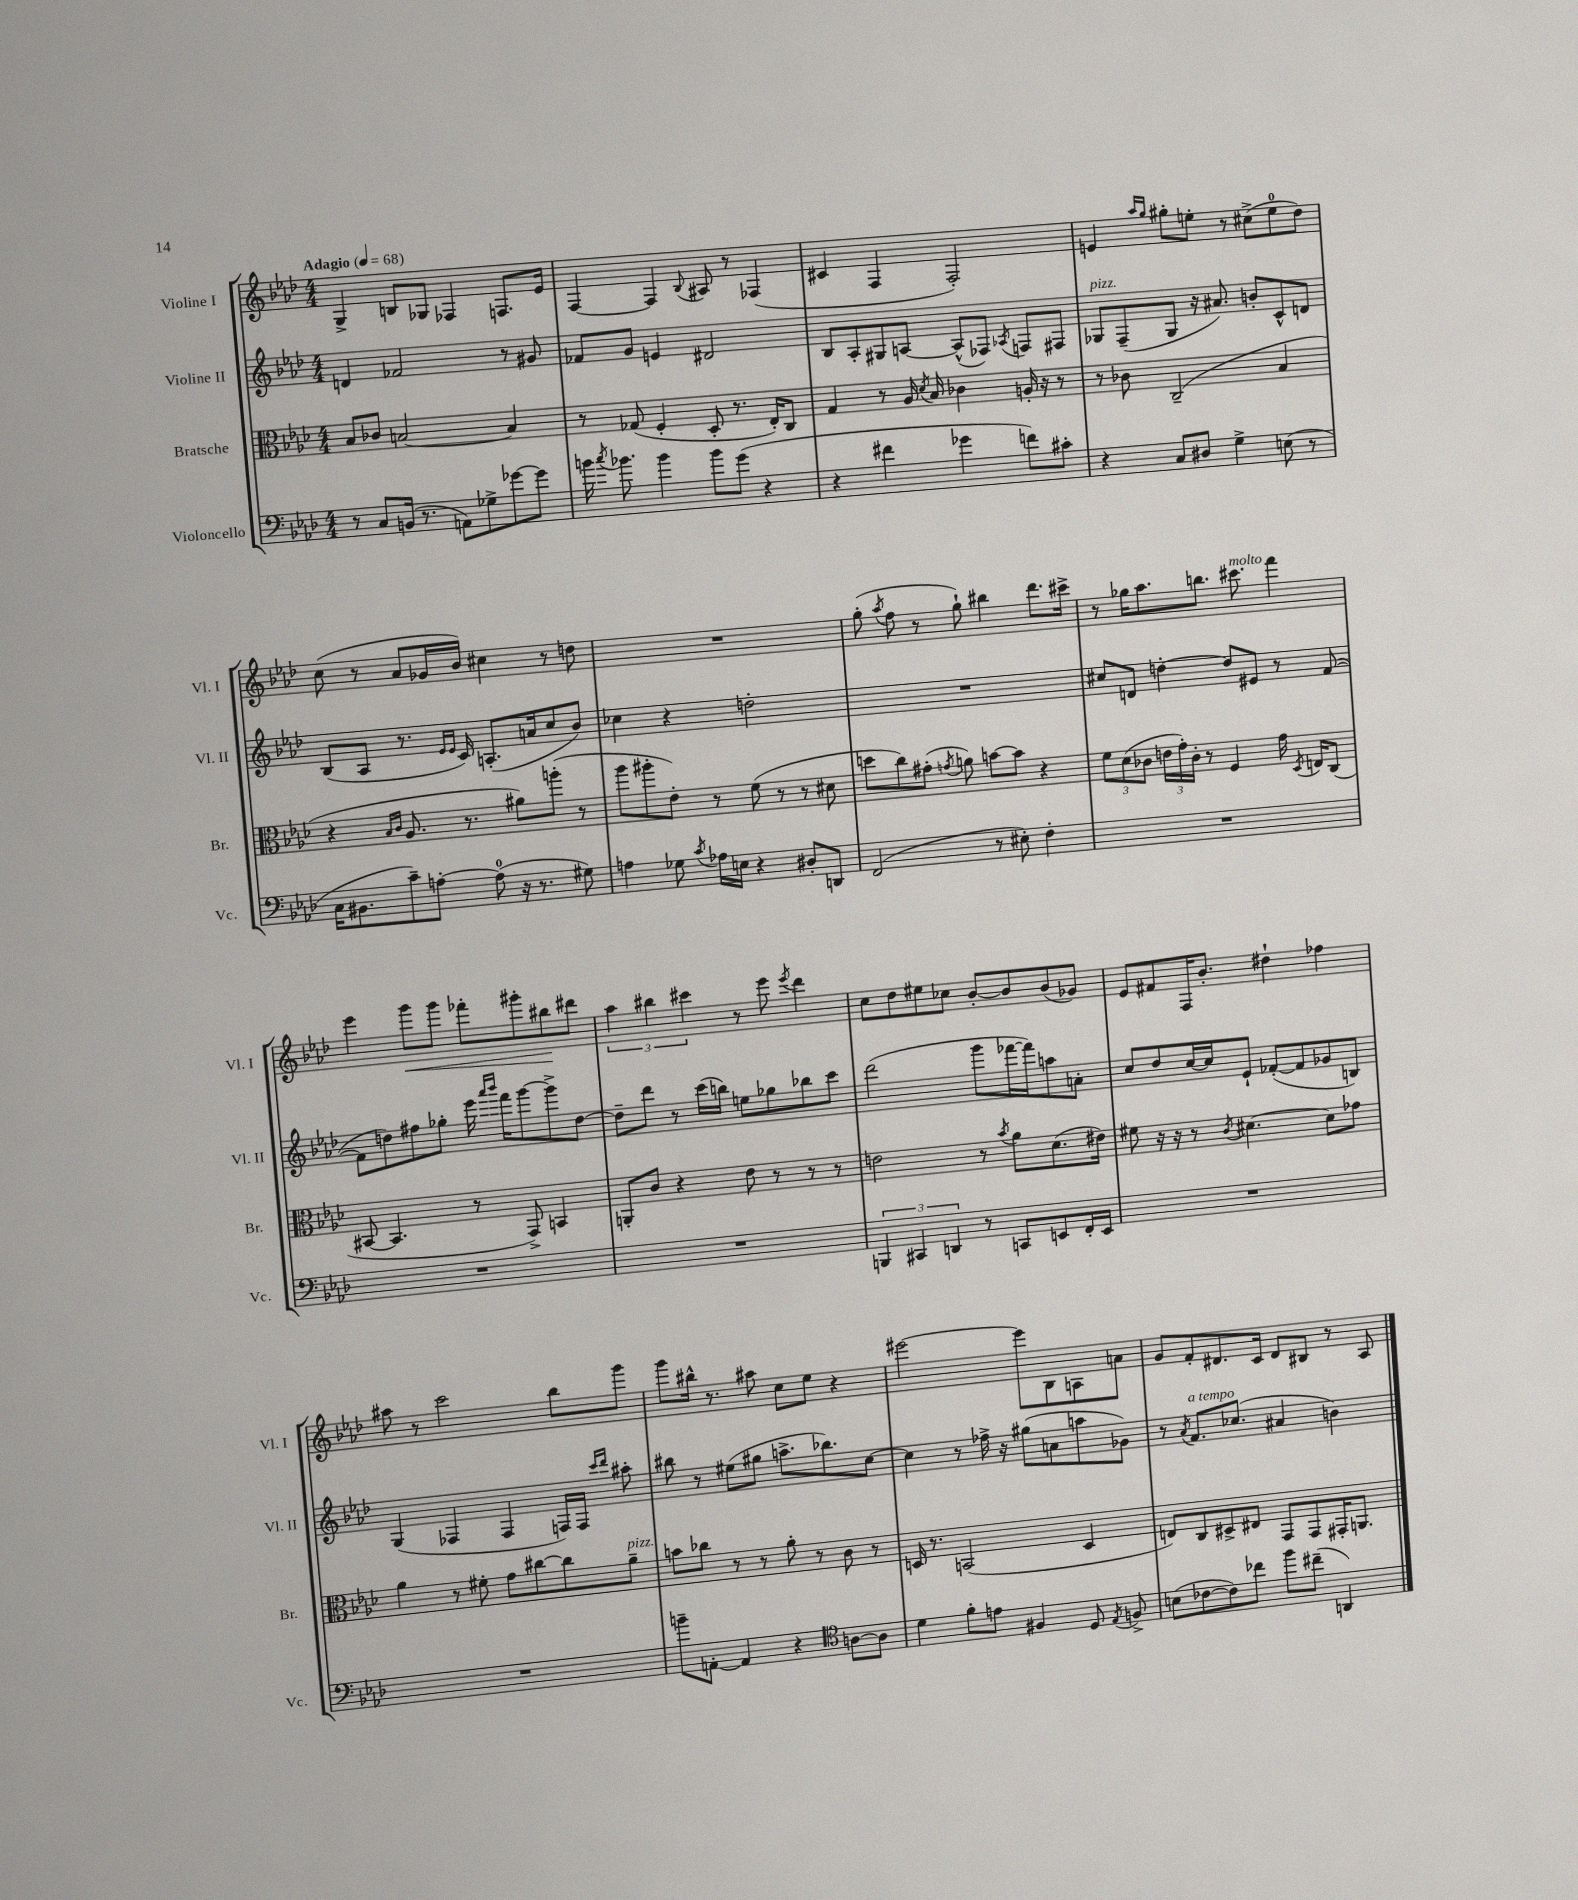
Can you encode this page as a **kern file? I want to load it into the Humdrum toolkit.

**kern	**kern	**kern	**kern	**dynam
*part4	*part3	*part2	*part1	*part1
*staff4	*staff3	*staff2	*staff1	*staff1
*I"Violoncello	*I"Bratsche	*I"Violine II	*I"Violine I	*
*I'Vc.	*I'Br.	*I'Vl. II	*I'Vl. I	*
*clefF4	*clefC3	*clefG2	*clefG2	*
*k[b-e-a-d-]	*k[b-e-a-d-]	*k[b-e-a-d-]	*k[b-e-a-d-]	*
*M4/4	*M4/4	*M4/4	*M4/4	*
*MM68	*MM68	*MM68	*MM68	*
=1	=1	=1	=1	=1
!	!	!	!LO:TX:a:B:t=Adagio	!
8r	8B-/L	4dn/	4G^/	.
8C/L	8c-X/J	.	.	.
(16BBn/Jk	[2Bn/	2f-X/	8Bn/L	.
8.r	.	.	.	.
.	.	.	8G-X/J	.
8AAn\L)	.	.	4F-X/	.
8G-X^\	.	.	.	.
[8g-X\	4B/]	8r	8.Fn/L	.
8g-\J]	.	8g#X/	.	.
.	.	.	16e-/Jk	.
=2	=2	=2	=2	=2
16bn\	8r	8f-X/L	[4F/	.
8qcc/	.	.	.	.
8.b-X\	.	.	.	.
.	(8G-X/	8g/J	.	.
4b-\	4F'/	4en/	4F/]	.
.	.	.	8qqB-/	.
8b-\L	8D-'/	2d#X/	8A#X/	.
(8g\J	8.r	.	8r	.
4r	.	.	(4F-X/	.
.	16E-'/KL)	.	.	.
.	8C/J	.	.	.
=3	=3	=3	=3	=3
4r	4G/	8B-/L	4c#X/	.
.	.	8A-'/	.	.
4f#X\	8r	8G#X/	4F/	.
.	16A-/	[8An/J	.	.
.	8qd-/	.	.	.
.	16B-/	.	.	.
4g-X\	4c-X\	(8A^^/L]	2F'/)	.
.	.	8F-X/J)	.	.
.	.	8qA-X/	.	.
8fn\L)	16An'/	8Fn/L	.	.
.	16r	.	.	.
8c#X'\J	8r	8F#X/J	.	.
=4	=4	=4	=4	=4
!	!	!LO:TX:a:i:t=pizz.	!	!
4r	8r	8G-X/L	4en/	.
.	8c-X\	(8F~/	.	.
.	.	.	16qqaa-/LL	.
.	.	.	16qqgg/JJ	.
8C/L	(2C~/	8G-/J	8gg#X'\L	.
8D#X/J	.	16r	8een'\J	.
.	.	8.a#X/)	.	.
4G^\	.	.	8r	.
.	.	8bn'/L	(8cc#X^\L	.
(8En\	4B-/	8c^^/	8ee\	.
8r	.	8dn/J	8dd-\J)	.
!!LO:LB:g=z
=5	=5	=5	=5	=5
16C\KL	4r	(8B-/L	(8cc\	.
8.BB#X\	.	.	.	.
.	.	8A-/J	8r	.
.	16qqB-/LL	.	.	.
.	16qqc/JJ	.	.	.
8c~\)	8.A-/	8.r	8a-/L	.
[8An'\J	.	.	16g-X/L	.
.	.	16qqe-/LL	.	.
.	.	16qqe-/JJ	.	.
.	8.r	16c/)	16b-/JJ)	.
(8A\]	.	(8.An'/L	4cc#X\	.
16r	8a#X\L)	.	.	.
8.r	.	16an/k	.	.
.	(8aan'\J	8cc/	8r	.
8G#X\)	8r	8b-/J)	8ddn\	.
=6	=6	=6	=6	=6
4An\	8aa-\L	4cc-X\	1r	.
.	8aa#X'\	.	.	.
8G-X\	8e-'\J)	4r	.	.
8qc/	.	.	.	.
16A-X\LL	8r	.	.	.
16En\JJ	.	.	.	.
4r	(8f\	2ddn'\	.	.
.	8r	.	.	.
8D#X'/L	8r	.	.	.
8DDn/J	8d#X\	.	.	.
=7	=7	=7	=7	=7
(2FF/	8ddn\L	1r	(8gg'\	.
.	.	.	8qaa-/	.
.	8cc\)	.	8ff\	.
.	(8g#X'\J	.	8r	.
.	8qgn/	.	.	.
.	8an\)	.	8gg`\)	.
8r	[8bn\L	.	4bb#X\	.
8E#X'\)	8b\J]	.	.	.
4F'\	4r	.	8.ddd-\L	.
.	.	.	16ccc#X^\Jk	.
=8	=8	=8	=8	=8
1r	12f\L	8cc#X/L	8r	.
.	(12d-\	.	.	.
.	.	8dn/J	16gg-X\KL	.
.	12c-X\J	.	.	.
.	.	.	8.aa-\	.
.	24en\LL	[4ddn'\	.	.
.	24g'\)	.	.	.
.	24c-'\JJ	.	.	.
.	8r	.	8.bbn\J	.
.	4F/	8dd/L]	.	.
!	!	!	!LO:TX:a:i:t=molto	!
.	.	.	8.ccc#X\	.
.	.	8e#X/J	.	.
.	16g\	8r	4fff\	.
.	8qD-/	.	.	.
.	16En/KL	.	.	.
.	(8C/J	([8f/	.	.
!!LO:LB:g=z
=9	=9	=9	=9	=9
1r	[8BB#X/	8f\L]	4eee-\	.
.	4.BB#/]	8ddn\)	.	.
!	!	!	!	!LO:HP:b
.	.	8ff#X\	8ggg\L	<
.	.	8gg-X'\J	8ggg\J	.
.	8r	16eee-\	8fff-X'\L	.
.	.	16qqaaa-/LL	.	.
.	.	16qqbbb-/JJ	.	.
.	.	16fff\KL	.	.
.	8GG^/)	[8ggg\	8ggg#X'\	.
.	4BBn/	8ggg^\]	8bb#X\	.
.	.	[8dd\J	8ddd#X\J	[
=10	=10	=10	=10	=10
1r	8AAn'/L	8dd~\L]	6aa-\	.
.	8c/J	8ddd-\J	.	.
.	.	.	6bb#X\	.
.	4r	8r	.	.
.	.	.	6ccc#X\	.
.	.	(16ccc\LL	.	.
.	.	16bbn\JJ)	.	.
.	8e-\	8een\L	8r	.
.	8r	8gg-X\	8eee-\	.
.	.	.	8qeee-/	.
.	8r	8bb-X\	4ddd-\	.
.	8r	8ccc\J	.	.
=11	=11	=11	=11	=11
6BBBn/	2en\	(2ddd-\	8cc\L	.
.	.	.	8dd-\	.
6CC#X/	.	.	.	.
.	.	.	8ee#X\	.
6DDn/	.	.	.	.
.	.	.	8cc-X\J	.
8r	8r	8ggg\L	[8b-'/L	.
.	8qb-/	.	.	.
8CCn/L	8a-\L	[16fff-X\L	8b-/]	.
.	.	16fff-\J])	.	.
8EEn/	(8.d-\	8aan\	(8b-/	.
16FF'/L	.	8an'\J	8g-X/J)	.
16EE/JJ	16e#X\Jk)	.	.	.
=12	=12	=12	=12	=12
1r	8f#X\	8cc/L	8e-/L	.
.	16r	8dd-/	8f#X/	.
.	16r	.	.	.
.	8r	[16cc/L	16F/K	.
.	.	16cc/J]	8.b-'/J	.
.	8qc/	.	.	.
.	[4.d#X\	8e-`/J	.	.
.	.	([8f-X'/L	4dd#X`\	.
.	.	8f-/]	.	.
.	8d#\L]	8g-X/	4ff-X\	.
.	8g-X\J	8Bn/J)	.	.
!!LO:LB:g=z
=13	=13	=13	=13	=13
1r	4a-\	(4G/	8aa#X\	.
.	.	.	8r	.
.	8r	4F-X/	2ccc\	.
.	8f#X'\	.	.	.
.	8g\L	4F-/	.	.
.	[8cc#X\	.	.	.
.	8cc#\]	16Fn/LL)	8bb-\L	.
.	.	16F/JJ	.	.
.	.	16qqccc/LL	.	.
.	.	16qqddd-/JJ	.	.
!	!LO:TX:a:i:t=pizz.	!	!	!
.	8a-~\J	8aa#X'\	8ggg\J	.
=14	=14	=14	=14	=14
8bn~\L	8bn\L	8bb#X\	8ggg\L	.
[8AAn'\J	8cc-X\J	8r	16bb#X^^\Jk	.
.	.	.	8.r	.
4AA/]	8r	(8ee#X\L	.	.
.	8r	8gg#X\J	8aa#X\	.
4r	8a-'\	8.aan^\L	8cc\L	.
.	8r	.	8ee-\J	.
.	.	8.bb-X\)	.	.
*clefC4	*	*	*	*
[8An\L	8c\	.	4r	.
8A\J]	8r	[8cc\J	.	.
=15	=15	=15	=15	=15
4d-\	16Dn/	4cc\]	[2eee#X\	.
.	8.r	.	.	.
8f'\L	(2BBn/	8r	.	.
8en\J	.	16ff-X^\	.	.
.	.	16r	.	.
4F#X/	.	(8gg#X\L	8eee#\L]	.
.	.	8an\	8B-\	.
8D-/	4D/	8aan\	8An\	.
8qE-/	.	.	.	.
8Fn^/	.	8g-X\J)	8an\J	.
=16	=16	=16	=16	=16
(8Bn\L	8En/L)	8r	8g/L	.
.	.	8qa-/	.	.
!	!	!LO:TX:a:i:t=a tempo	!	!
[8c-X\	8C/	8.f/L	8f'/	.
8c-\])	8D#X^/	.	8.d#X/	.
.	.	(8.cc-X/J	.	.
8cc-X\J	8E#X/J	.	.	.
.	.	.	16c/Jk	.
8ff\L	8GG/L	4a#X/	8d#/L	.
(8cc#X~\J	8GG/	.	8B#X/J	.
4AAn/)	16GG#X'/K	4bn\)	8r	.
.	8.AAn/J	.	.	.
.	.	.	8A-/	.
==	==	==	==	==
*-	*-	*-	*-	*-
